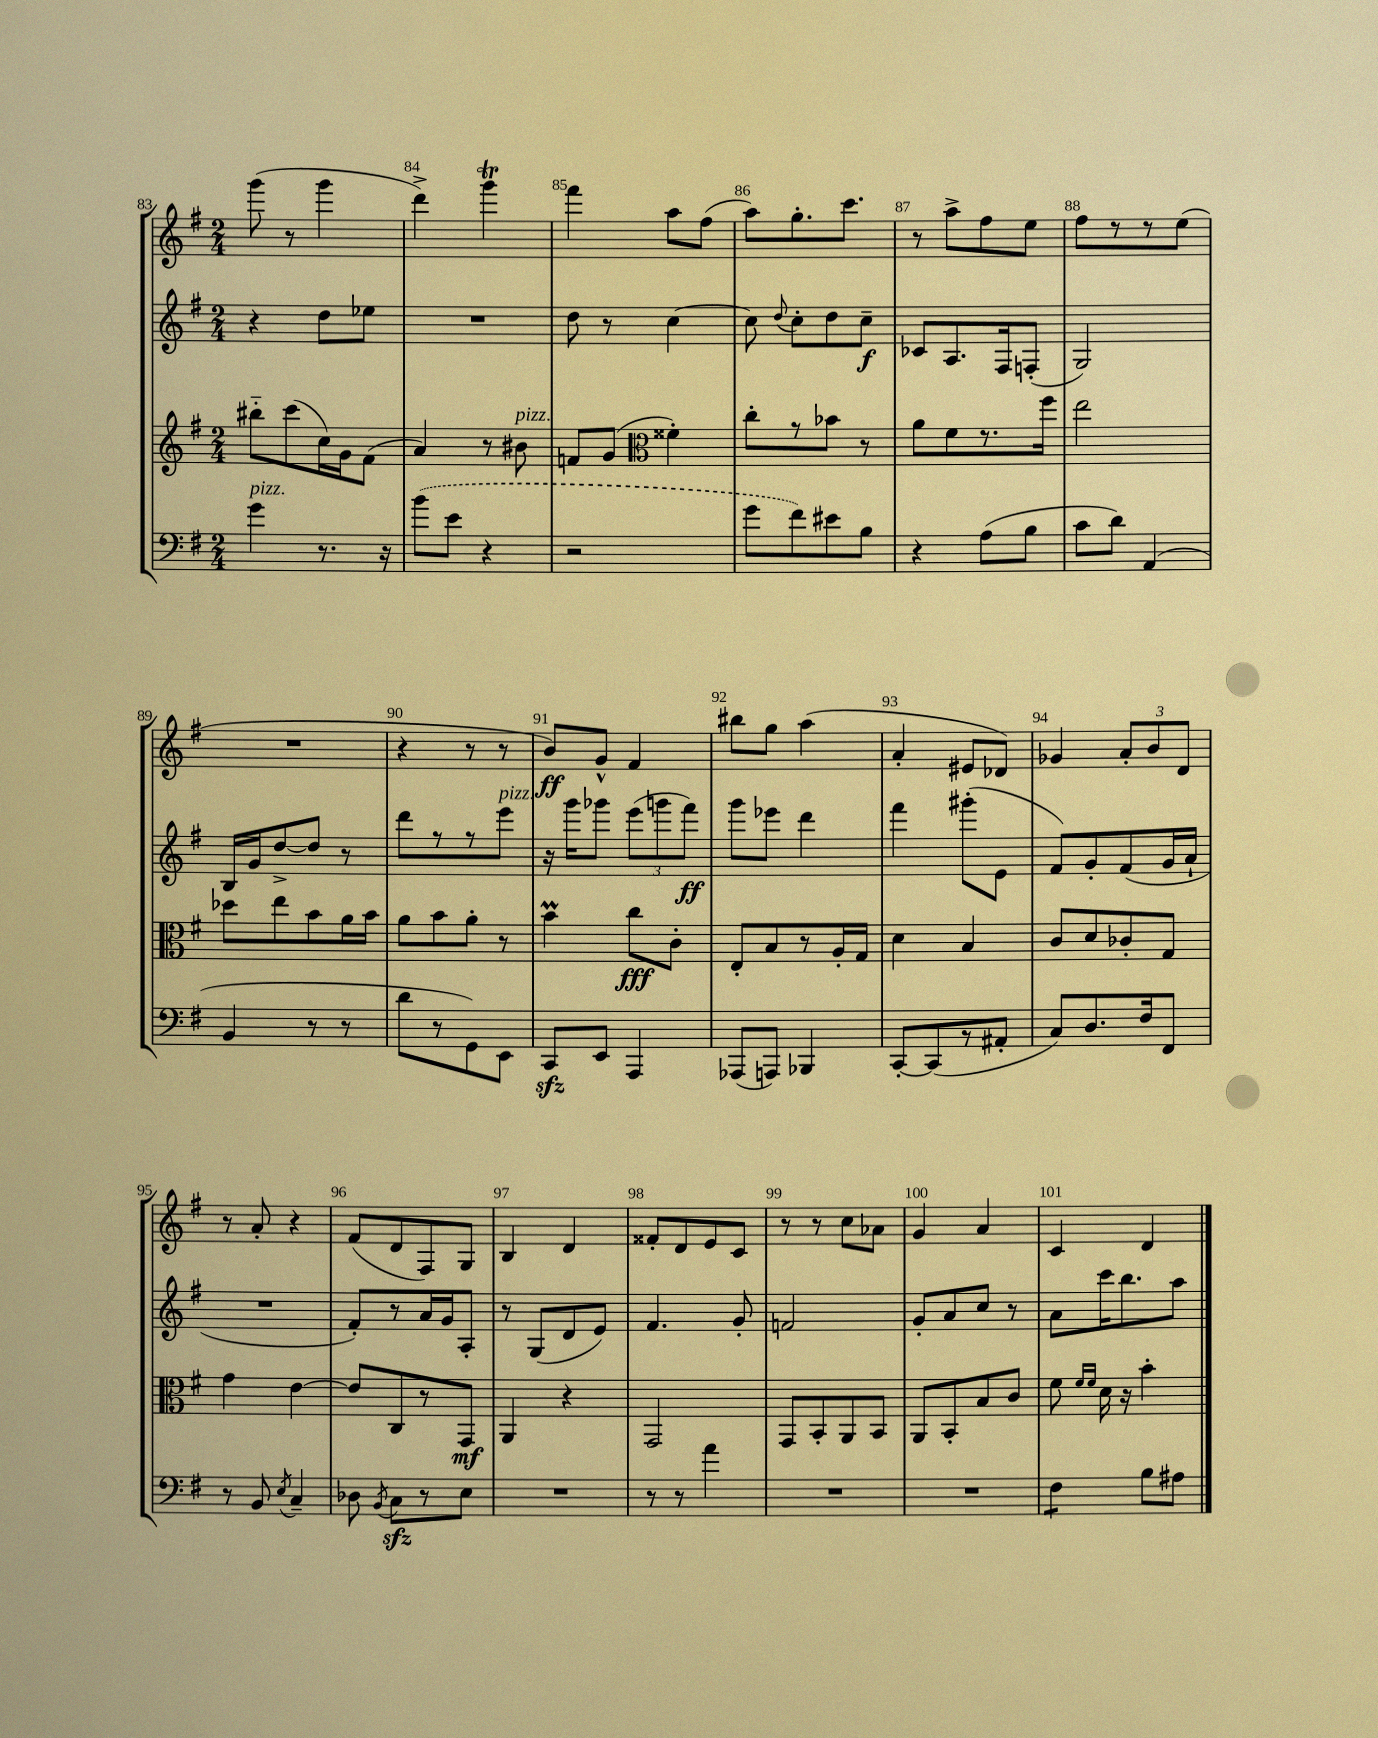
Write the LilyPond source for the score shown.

<<
\new StaffGroup <<
\new Staff = "s0" {
    \clef treble \key g \major \numericTimeSignature \time 2/4
    \autoBeamOff g'''8( r8 g'''4 |
    d'''4->) g'''4\trill |
    fis'''4 a''8[ fis''8]( |
    a''8[) g''8.-. c'''8.] |
    r8 a''8[-> fis''8 e''8] |
    fis''8[ r8 r8 e''8]( |
    R2 |
    r4 r8 r8 |
    b'8[\ff) g'8]-^ fis'4 |
    bis''8[ g''8] a''4( |
    a'4-. eis'8[ des'8]) |
    ges'4 \tuplet 3/2 { a'8[-. b'8 d'8] } |
    r8 a'8-. r4 |
    fis'8[( d'8 fis8) g8] |
    b4 d'4 |
    fisis'8[-. d'8 e'8 c'8] |
    r8 r8 c''8[ aes'8] |
    g'4 a'4 |
    c'4 d'4 \bar "|." |
}
\new Staff = "s1" {
    \clef treble \key g \major \numericTimeSignature \time 2/4
    \autoBeamOff r4 d''8[ ees''8] |
    R2 |
    d''8 r8 c''4~ |
    c''8 \appoggiatura { d''8 } c''8[-. d''8 c''8]--\f |
    ces'8[ a8. fis16 f8]-.( |
    g2) |
    b16[ g'16 d''8~-> d''8] r8 |
    d'''8[ r8 r8 e'''8]^\markup { \italic "pizz." } |
    r16 g'''16[ ges'''8] \tuplet 3/2 { e'''8[( g'''8 fis'''8]\ff) } |
    g'''8[ ees'''8] d'''4 |
    fis'''4 gis'''8[-.( e'8] |
    fis'8[) g'8-. fis'8( g'16 a'16]-! |
    R2 |
    fis'8[-.) r8 a'16 g'16 a8]-. |
    r8 g8[( d'8 e'8]) |
    fis'4. g'8-. |
    f'2 |
    g'8[-. a'8 c''8] r8 |
    a'8[ c'''16 b''8. a''8] \bar "|." |
}
\new Staff = "s2" {
    \clef treble \key g \major \numericTimeSignature \time 2/4
    \autoBeamOff bis''8[-_ c'''8( c''16) g'16 fis'8]( |
    a'4) r8 bis'8^\markup { \italic "pizz." } |
    f'8[ g'8]( \clef alto fisis'4-.) |
    c''8[-. r8 bes'8] r8 |
    a'8[ fis'8 r8. fis''16] |
    e''2 |
    des''8[ e''8 b'8 a'16 b'16] |
    a'8[ b'8 a'8]-. r8 |
    b'4\prall c''8[\fff c'8]-. |
    e8[-. b8 r8 a16-. g16] |
    d'4 b4 |
    c'8[ d'8 ces'8-. g8] |
    g'4 e'4~ |
    e'8[ c8 r8 g,8]\mf |
    a,4 r4 |
    g,2 |
    g,8[ b,8-. a,8 b,8] |
    a,8[ b,8-. b8 c'8] |
    fis'8 \grace { fis'16[ fis'16] } d'16 r16 b'4-. \bar "|." |
}
\new Staff = "s3" {
    \clef bass \key g \major \numericTimeSignature \time 2/4
    \autoBeamOff g'4^\markup { \italic "pizz." } r8. r16 |
    \once \slurDashed b'8[( e'8] r4 |
    r2 |
    g'8[ fis'8) eis'8 b8] |
    r4 a8[( b8] |
    c'8[ d'8]) a,4( |
    b,4 r8 r8 |
    d'8[ r8 g,8) e,8] |
    c,8[\sfz e,8] a,,4 |
    aes,,8[( a,,8]) bes,,4 |
    c,8[~-. c,8( r8 ais,8]-. |
    c8[) d8. fis16 fis,8] |
    r8 b,8 \acciaccatura { e8 } c4-- |
    des8 \acciaccatura { b,8 } c8[\sfz r8 e8] |
    R2 |
    r8 r8 a'4 |
    R2 |
    R2 |
    fis4:8 b8[ ais8] \bar "|." |
}
>>
>>
\layout { \context { \Score currentBarNumber = #83 \override BarNumber.break-visibility = ##(#f #t #t) barNumberVisibility = #all-bar-numbers-visible } }
